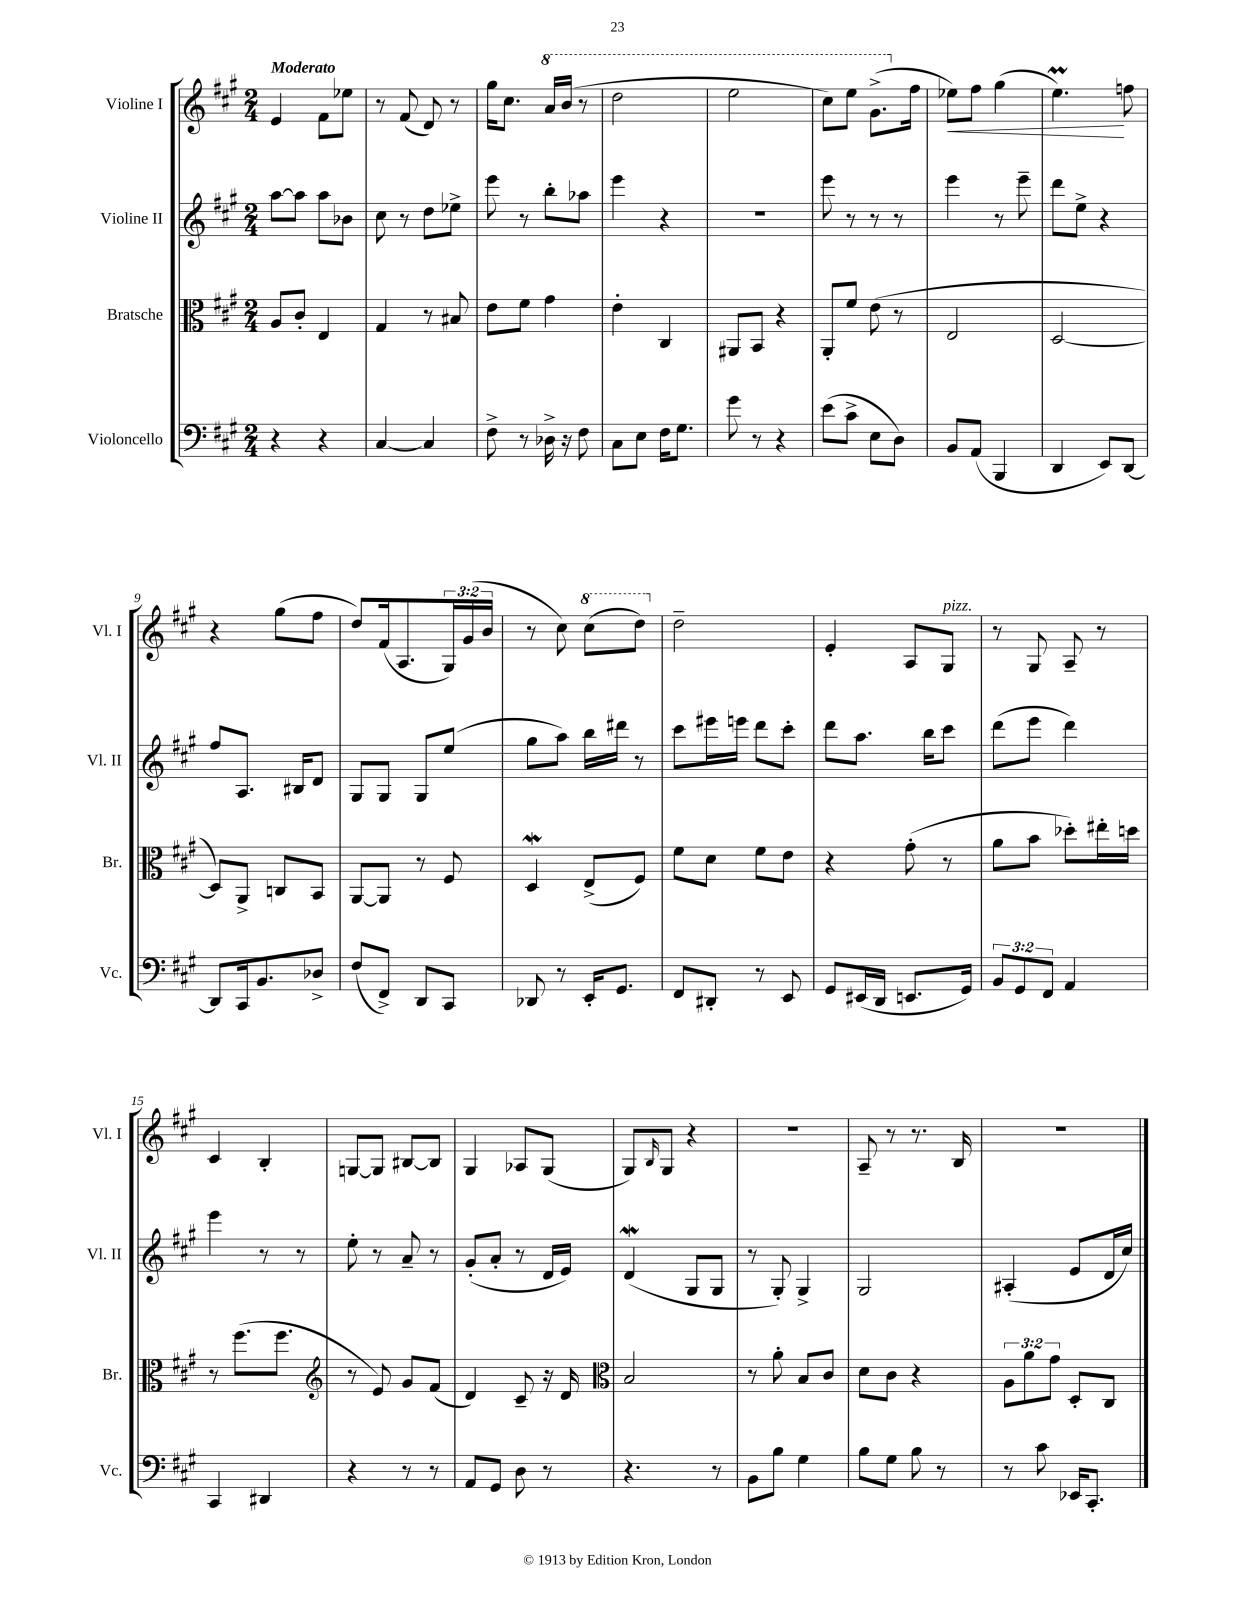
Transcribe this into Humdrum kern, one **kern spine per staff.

**kern	**kern	**kern	**kern
*staff4	*staff3	*staff2	*staff1
*clefF4	*clefC3	*clefG2	*clefG2
*k[f#c#g#]	*k[f#c#g#]	*k[f#c#g#]	*k[f#c#g#]
*M2/4	*M2/4	*M2/4	*M2/4
4r	8A	[8aa	4e
.	8c#'	8aa]	.
4r	4E	8aa	8f#
.	.	8b-	8ee-
=	=	=	=
[4C#	4G#	8cc#	8r
.	.	8r	(8f#
4C#]	8r	8dd	8d)
.	8B#	8ee-^	8r
=	=	=	=
8F#^	8e	8eee	16gg#
.	.	.	8.cc#
8r	8f#	8r	.
16D-^	4g#	8bb'	16aa
16r	.	.	(16bb
8F#	.	8aa-	8r
=	=	=	=
8C#	4e'	4eee	2ddd
8E	.	.	.
16F#	4C#	4r	.
8.G#	.	.	.
=	=	=	=
8g#	8AA#	2r	2eee
8r	8BB	.	.
4r	4r	.	.
=	=	=	=
(8e	8AA'	8eee	8ccc#)
8c#^	8f#	8r	8eee
8E	(8e	8r	(8.gg#^
8D)	8r	8r	.
.	.	.	16ff#
=	=	=	=
8BB	2E	4eee	8ee-)
(8AA	.	.	8ff#
4BBB	.	8r	(4gg#
.	.	8eee~	.
=	=	=	=
4DD	[2D	8ddd	4.ee)
.	.	8ee^	.
8EE)	.	4r	.
[8DD	.	.	8ff
=	=	=	=
8DD]	8D])	8ff#	4r
16CC#	8AA^	8.A	.
8.BB	.	.	.
.	8C	.	(8gg#
.	.	16B#	.
8D-^	8BB	8d	8ff#
=	=	=	=
(8F#	[8AA	8G#	8dd)
8FF#^)	8AA]	8G#	(16f#
.	.	.	8.A
8DD	8r	8G#	.
8CC#	8F#	(8ee	24G#)
.	.	.	(24g#
.	.	.	24b
=	=	=	=
8DD-	4D	8gg#	8r
8r	.	8aa)	8cc#)
16EE'	(8E^	16bb	(8ccc#
8.GG#	.	16ddd#	.
.	8F#)	8r	8ddd)
=	=	=	=
8FF#	8f#	8ccc#	2dd~
8DD#'	8d	16eee#	.
.	.	16eee	.
8r	8f#	8ddd	.
8EE	8e	8ccc#'	.
=	=	=	=
8GG#	4r	8ddd	4e'
(16EE#	.	8.aa	.
16DD	.	.	.
8.EE	(8g#'	.	8A
.	.	16bb	.
.	8r	8ccc#	8G#
16GG#)	.	.	.
=	=	=	=
12BB	8a	(8ddd	8r
12GG#	.	.	.
.	8b	8eee	8G#
12FF#	.	.	.
4AA	8dd-')	4ddd)	8A~
.	16ee#'	.	8r
.	16dd	.	.
=	=	=	=
4CC#	8r	4eee	4c#
.	(8.ff#	.	.
4DD#	.	8r	4B'
.	8.ff#	.	.
.	.	8r	.
=	=	=	=
*	*clefG2	*	*
4r	8r	8ee'	[8G
.	8e)	8r	8G]
8r	8g#	8a~	[8B#
8r	(8f#	8r	8B#]
=	=	=	=
8AA	4d)	(8g#'	4G#
8GG#	.	8a'	.
8D	8c#~	8r	8A-
8r	16r	16d	(8G#
.	16d	16e)	.
=	=	=	=
*	*clefC3	*	*
4.r	2B	(4d	8G#)
.	.	.	16qqB
.	.	.	8G#
.	.	8G#	4r
8r	.	8G#	.
=	=	=	=
8BB	8r	8r	2r
8B	8a'	8G#')	.
4G#	8B	4G#^	.
.	8c#	.	.
=	=	=	=
8B	8d	2G#	8A~
8G#	8c#	.	8r
8B	4r	.	8.r
8r	.	.	.
.	.	.	16B
=	=	=	=
8r	12A	(4A#'	2r
.	12a	.	.
8c#	.	.	.
.	12g#	.	.
16EE-	8D'	8e	.
8.CC#'	.	.	.
.	8C#	16d	.
.	.	16cc#)	.
==	==	==	==
*-	*-	*-	*-
